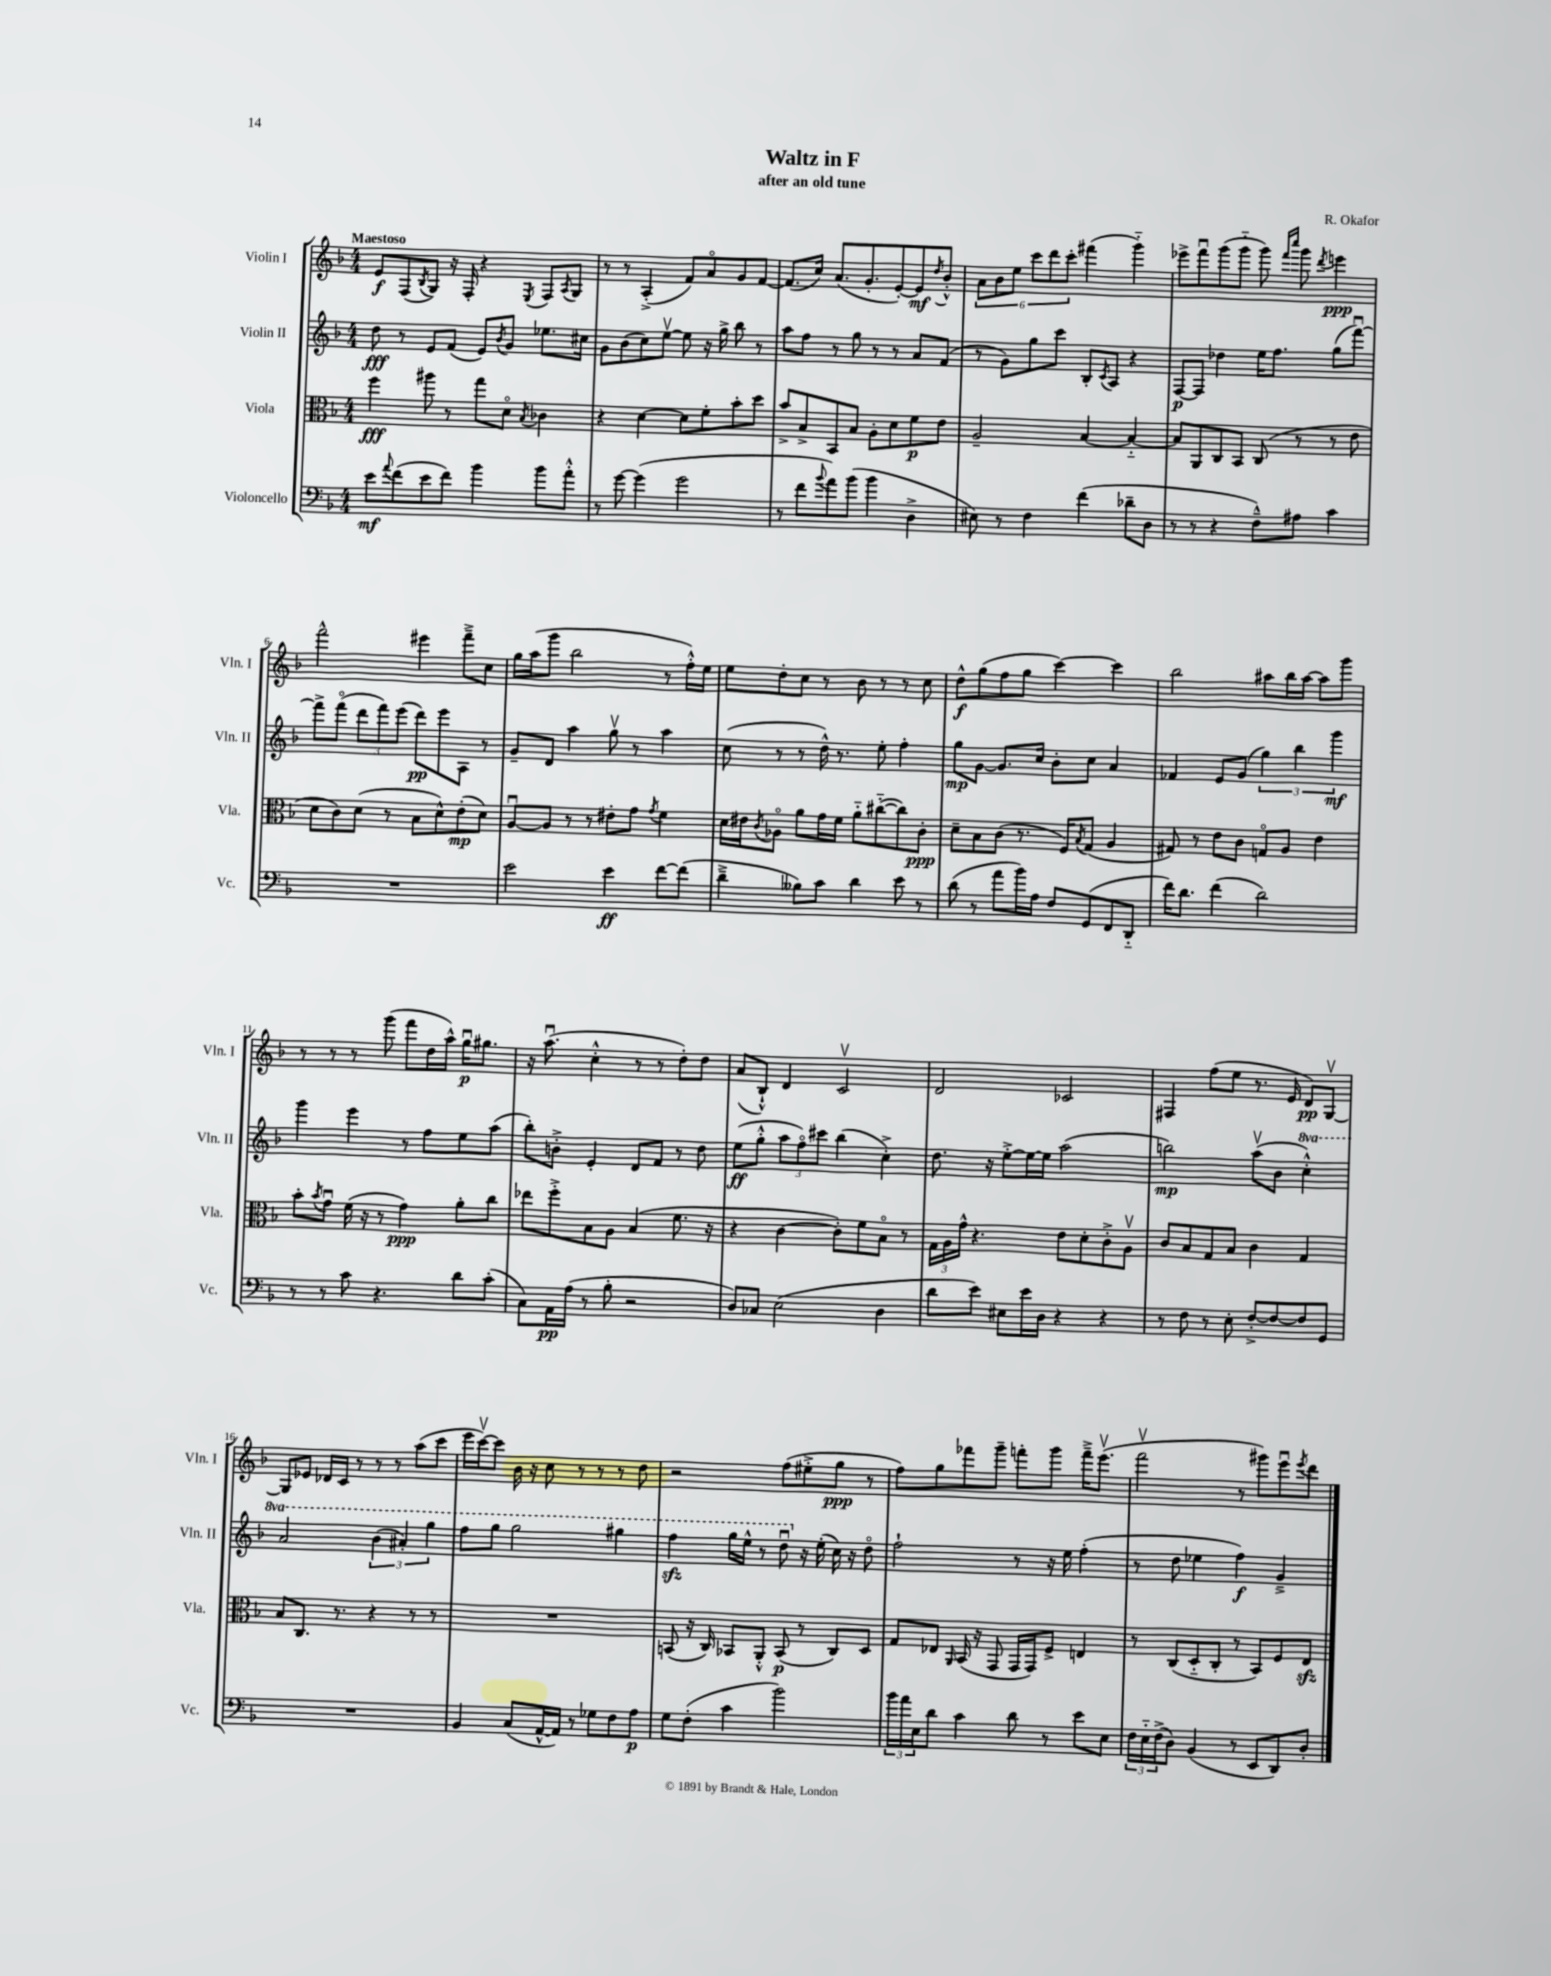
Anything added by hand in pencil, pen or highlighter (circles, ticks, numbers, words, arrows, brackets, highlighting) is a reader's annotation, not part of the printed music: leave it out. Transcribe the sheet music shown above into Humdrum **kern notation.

**kern	**dynam	**kern	**dynam	**kern	**dynam	**kern	**dynam
*part4	*part4	*part3	*part3	*part2	*part2	*part1	*part1
*staff4	*staff4	*staff3	*staff3	*staff2	*staff2	*staff1	*staff1
*I"Violoncello	*	*I"Viola	*	*I"Violin II	*	*I"Violin I	*
*I'Vc.	*	*I'Vla.	*	*I'Vln. II	*	*I'Vln. I	*
*clefF4	*	*clefC3	*	*clefG2	*	*clefG2	*
*k[b-]	*	*k[b-]	*	*k[b-]	*	*k[b-]	*
*M4/4	*	*M4/4	*	*M4/4	*	*M4/4	*
=1	=1	=1	=1	=1	=1	=1	=1
!	!	!	!	!	!	!LO:TX:a:B:t=Maestoso	!
8e\L	mf	4ff\	fff	8dd\	fff	8e/L	f
8qqa/	.	.	.	.	.	.	.
(8f\	.	.	.	8r	.	(8F/	.
.	.	.	.	.	.	8qB-/	.
8e\	.	8aa#X\	.	8e/L	.	8G/J)	.
8f\J)	.	8r	.	(8f/J	.	16r	.
.	.	.	.	.	.	16F'/	.
4b-\	.	8gg\L	.	8e/L)	.	4r	.
.	.	.	.	8qb-/	.	.	.
.	.	8d\J	.	8g/J	.	.	.
.	.	8qB-/	.	.	.	8qE/	.
8b-\L	.	4c-X\	.	8.ee-X\L	.	8F/L	.
.	.	.	.	.	.	8qA/	.
8a'^^\J	.	.	.	.	.	8G/J	.
.	.	.	.	16cc#X\Jk	.	.	.
=2	=2	=2	=2	=2	=2	=2	=2
8r	.	4r	.	8g\L	.	8r	.
[8g\	.	.	.	(8b-\	.	8r	.
(4g\]	.	[4d\	.	8cc\)	.	(4A'^/	.
.	.	.	.	[8eev\J	.	.	.
2g\	.	8d\L]	.	8ee\]	.	8f/L)	.
.	.	8f'\	.	16r	.	8a/	.
.	.	.	.	16gg^\	.	.	.
.	.	8b-'\	.	8bb-\	.	8g/	.
.	.	8dd\J	.	8r	.	[8f/J	.
=3	=3	=3	=3	=3	=3	=3	=3
8r	.	8b-^/L	.	8aa\L	.	(8.f/L]	.
8f\L	.	8B-^/	.	8ff\J	.	.	.
.	.	.	.	.	.	16cc/Jk)	.
8qqb-/	.	.	.	.	.	.	.
8a\)	.	8BB-/	.	8r	.	(8.a/L	.
(8b-\J	.	8B-/J	.	8gg\	.	.	.
.	.	.	.	.	.	8.g'/	.
4b-\	.	8A'\L	.	8r	.	.	.
.	.	8d\	.	8r	.	[8e'/)	.
4D^\	.	8f\	p	8a/L	.	8e/]	mf
.	.	.	.	.	.	8qdd/	.
.	.	8e\J	.	(8f/J	.	8b-'^^/J	.
=4	=4	=4	=4	=4	=4	=4	=4
8E#X\)	.	2A~/	.	8r	.	12a\L	.
.	.	.	.	.	.	12b-\	.
8r	.	.	.	8g\L)	.	.	.
.	.	.	.	.	.	12ee\J	.
4F\	.	.	.	8gg\	.	12ccc\L	.
.	.	.	.	.	.	12ddd\	.
.	.	.	.	8ccc\J	.	.	.
.	.	.	.	.	.	12ccc'\J	.
(4f\	.	[4B-/	.	8B-'/L	.	(4fff#X\	.
.	.	.	.	8qc/	.	.	.
.	.	.	.	8A/J	.	.	.
8d-X~\L	.	4B-/_	.	4r	.	4ggg\)	.
8D\J	.	.	.	.	.	.	.
=5	=5	=5	=5	=5	=5	=5	=5
8r	.	8B-/L]	.	[8F/L	p	8eee-X^\L	.
8r	.	8AA/	.	8F/J]	.	8fffu\	.
4r	.	8C/	.	4dd-X\	.	(8ggg\	.
.	.	8BB-/J	.	.	.	8ggg\J	.
8F~^^\L)	.	(8C/	.	16ee\KL	.	8ggg\)	.
.	.	.	.	8.ff\J	.	.	.
.	.	.	.	.	.	16qqfff/LL	.
.	.	.	.	.	.	16qqcccc/JJ	.
8A#X\J	.	8r	.	.	.	8ggg\	.
.	.	.	.	.	.	8qddd/	.
4c\	.	8r	.	(8gg\L	.	4eeen\	ppp
.	.	8e\	.	[8fffu\J)	.	.	.
!!LO:LB:g=z
=6	=6	=6	=6	=6	=6	=6	=6
1r	.	8d\L	.	8fff^\L]	.	2fff^^\	.
.	.	8c\)	.	(8fff\J	.	.	.
.	.	(8d\J	.	12ddd\L	.	.	.
.	.	.	.	12fff\)	.	.	.
.	.	8r	.	.	.	.	.
.	.	.	.	(12eee\J	.	.	.
.	.	8B-\L	.	8ddd\L)	pp	4eee#X\	.
.	.	8d^^\)	.	8eee\	.	.	.
.	.	(8e'\	mp	8A\J	.	8fff~^\L	.
.	.	8d\J)	.	8r	.	8cc\J	.
=7	=7	=7	=7	=7	=7	=7	=7
2e\	.	[8Au/L	.	8g~/L	.	16gg\LL	.
.	.	.	.	.	.	(16aa\J	.
.	.	8A/J]	.	8d/J	.	8ggg\J	.
.	.	8r	.	4aa\	.	2bb-\	.
.	.	8r	.	.	.	.	.
4e\	ff	8e#X'\L	.	8ggv\	.	.	.
.	.	8g\J	.	8r	.	.	.
.	.	8qg/	.	.	.	.	.
[8f\L	.	4f\	.	4aa\	.	8r	.
(8f\J]	.	.	.	.	.	16ff'^^\LL)	.
.	.	.	.	.	.	16ee\JJ	.
=8	=8	=8	=8	=8	=8	=8	=8
4d~^\	.	16d\LL	.	(8cc\	.	8ee\L	.
.	.	16e#X\J	.	.	.	.	.
.	.	8qc/	.	.	.	.	.
.	.	8A-X\J	.	8r	.	8dd'\	.
8B--X\L)	.	8a\L	.	8r	.	8cc\J	.
8c\J	.	16g\L	.	16dd^^\)	.	8r	.
.	.	16f\JJ	.	8.r	.	.	.
4d\	.	8a\L	.	.	.	8b-\	.
.	.	([8cc#X\	.	8ee'\	.	8r	.
8e\	.	8cc#\])	.	4ff'\	.	8r	.
8r	.	8c'\J	ppp	.	.	8cc\	.
=9	=9	=9	=9	=9	=9	=9	=9
(8d\	.	8d~\L	.	8gg\L	mp	8dd^^\L	f
8r	.	8B-\	.	[8g\J	.	(8gg\	.
8a\L	.	(8c\J	.	8.g/L]	.	8ff\	.
16b-\L)	.	8.r	.	.	.	8gg\J	.
16A\JJ	.	.	.	16cc/Jk	.	.	.
8F/L	.	.	.	8b-'\L	.	[4ccc\)	.
.	.	16F/KL)	.	.	.	.	.
.	.	8qB-/	.	.	.	.	.
(8GG/	.	(8G/J	.	8cc\J	.	.	.
8FF/	.	4A/	.	4a/	.	4ccc\]	.
8DD/J	.	.	.	.	.	.	.
=10	=10	=10	=10	=10	=10	=10	=10
16f\KL)	.	8G#X/)	.	4f-X/	.	2bb-\	.
8.d\J	.	.	.	.	.	.	.
.	.	8r	.	.	.	.	.
(4f\	.	8e\L	.	8e/L	.	.	.
.	.	8c\J	.	(8g/J	.	.	.
2d\)	.	8Gn/L	.	6gg\)	.	8aa#X\L	.
.	.	8A/J	.	.	.	16bb-\L	.
.	.	.	.	6bb-\	.	.	.
.	.	.	.	.	.	[16aa#\JJ	.
.	.	4e\	.	.	.	8aa#\L]	.
.	.	.	.	6ggg\	mf	.	.
.	.	.	.	.	.	8ggg\J	.
!!LO:LB:g=z
=11	=11	=11	=11	=11	=11	=11	=11
8r	.	8b-'\L	.	4ggg\	.	8r	.
.	.	8qb-/	.	.	.	.	.
8r	.	8gu\J	.	.	.	8r	.
8c\	.	(16f\	.	4eee\	.	8r	.
.	.	16r	.	.	.	.	.
4.r	.	8r	.	.	.	(8ggg\	.
.	.	4g\)	ppp	8r	.	8fff\L	.
.	.	.	.	8ff\L	.	16dd\L	.
.	.	.	.	.	.	16aa^^\JJ)	.
8d\L	.	8a'\L	.	8ee\	.	16ggu\KL	p
.	.	.	.	.	.	8.gg#X\J	.
(8c'\J	.	8cc\J	.	(8aa\J	.	.	.
=12	=12	=12	=12	=12	=12	=12	=12
8C\L)	.	8ee-X\L	.	8bb-'\L)	.	16r	.
.	.	.	.	.	.	(8.aau\	.
16AA\L	pp	8ff'^\	.	8bn'^\J	.	.	.
(16A\JJ	.	.	.	.	.	.	.
8r	.	8B-\	.	4e'/	.	4cc'^^\	.
8B-'\	.	8A\J	.	.	.	.	.
2r	.	(4B-/	.	8d/L	.	8r	.
.	.	.	.	8f/J	.	8r	.
.	.	8.f\	.	8r	.	8dd'\L)	.
.	.	.	.	8dd\	.	8dd\J	.
.	.	16r	.	.	.	.	.
=13	=13	=13	=13	=13	=13	=13	=13
8D/L)	.	4r	.	(8ee\L	ff	(8a/L	.
8C-X/J	.	.	.	8gg'^^\J	.	8B-`^^/J)	.
(2E\	.	[4c\	.	12aa\L	.	4d/	.
.	.	.	.	12ff\)	.	.	.
.	.	.	.	12ccc#X\J	.	.	.
.	.	8c'\L])	.	(4bb-\	.	2cv/	.
.	.	8f\	.	.	.	.	.
4D\	.	8B-\J	.	4cc'^\)	.	.	.
.	.	8r	.	.	.	.	.
=14	=14	=14	=14	=14	=14	=14	=14
8d\L	.	24G\LL	.	8.dd\	.	2d/	.
.	.	24A\	.	.	.	.	.
.	.	24g^^\JJ	.	.	.	.	.
8e\J)	.	4.r	.	.	.	.	.
.	.	.	.	16r	.	.	.
8E#X\L	.	.	.	[8ee'^\L	.	.	.
16e\L	.	.	.	16ee\L_	.	.	.
16D\JJ	.	.	.	16ee\JJ]	.	.	.
4r	.	8e\L	.	(2aa\	.	2c-X/	.
.	.	8d'\	.	.	.	.	.
4r	.	8c'^\	.	.	.	.	.
.	.	8Av\J	.	.	.	.	.
=15	=15	=15	=15	=15	=15	=15	=15
8r	.	8c/L	.	2bbn\)	mp	4F#X/	.
8F\	.	8B-/	.	.	.	.	.
8r	.	8G/	.	.	.	(8ff\L	.
8E'\	.	8B-/J	.	.	.	8ee\J	.
[8F'^/L	.	4c\	.	(8aav\L	.	8.r	.
8F/_	.	.	.	8b-\J	.	.	.
.	.	.	.	.	.	16e/	.
*	*	*	*	*8va	*	*	*
8F/]	.	4G/	.	4ccc'^^\)	.	8d/L)	pp
8GG/J	.	.	.	.	.	[8Gv/J	.
!!LO:LB:g=z
=16	=16	=16	=16	=16	=16	=16	=16
1r	.	8B-/L	.	2aa/	.	8G/L]	.
.	.	8.C/J	.	.	.	8e-X/J	.
.	.	.	.	.	.	16d-X/LL	.
.	.	8.r	.	.	.	16c/JJ	.
.	.	.	.	.	.	8r	.
.	.	4r	.	(6bb-\	.	8r	.
.	.	.	.	.	.	8r	.
.	.	.	.	6aa#X'/)	.	.	.
.	.	8r	.	.	.	(8aa\L	.
.	.	.	.	6ggg\	.	.	.
.	.	8r	.	.	.	8ccc\J	.
=17	=17	=17	=17	=17	=17	=17	=17
4BB-/	.	1r	.	8fff\L	.	16eee\LL	.
.	.	.	.	.	.	[16cccv\J)	.
.	.	.	.	8ggg\J	.	8ccc\J]	.
(8C/L	.	.	.	2ggg\	.	16b-\	.
.	.	.	.	.	.	16r	.
[16AA^^/L	.	.	.	.	.	8cc\	.
16AA/JJ])	.	.	.	.	.	.	.
8r	.	.	.	.	.	8r	.
8G-X\L	.	.	.	.	.	8r	.
8F\	.	.	.	4ggg#X\	.	8r	.
8A\J	p	.	.	.	.	8dd\	.
=18	=18	=18	=18	=18	=18	=18	=18
8G\L	.	(8BBn/	.	4fffzz\	.	2r	.
(8F'\J	.	16r	.	.	.	.	.
.	.	16C/)	.	.	.	.	.
4c\	.	8BB-X/L	.	16ggg\LL	.	.	.
.	.	.	.	16eee^^\JJ	.	.	.
.	.	8AA'^^/J	.	8r	.	.	.
2b-\)	.	(8BB-/	p	8dddu\	.	(8ff\L	.
*	*	*	*	*X8va	*	*	*
.	.	8r	.	16r	.	8ee#X'^\	.
.	.	.	.	(16ee'\	.	.	.
.	.	8C/L)	.	16cc\)	.	8gg\J	ppp
.	.	.	.	16r	.	.	.
.	.	8D/J	.	8dd\	.	8r	.
=19	=19	=19	=19	=19	=19	=19	=19
24b-\LL	.	8G/L	.	2ff`\	.	8ff\L)	.
24a\	.	.	.	.	.	.	.
24E\J	.	.	.	.	.	.	.
8d\J	.	8E-X/J	.	.	.	8gg\	.
.	.	16qqAA/	.	.	.	.	.
4c\	.	(16BB-/	.	.	.	8fff-X\	.
.	.	16r	.	.	.	.	.
.	.	8GG/	.	.	.	8ggg~\J	.
8d\	.	16GG/LL	.	8r	.	8fffn'\L	.
.	.	16GG/J)	.	.	.	.	.
8r	.	8F^/J	.	16r	.	8ggg\J	.
.	.	.	.	16ee\	.	.	.
8e\L	.	4En/	.	(4ff'\	.	16fff~^\KL	.
.	.	.	.	.	.	(8.eeev\J	.
8E\J	.	.	.	.	.	.	.
=20	=20	=20	=20	=20	=20	=20	=20
24F\LL	.	8r	.	8r	.	2fffv\	.
24E\	.	.	.	.	.	.	.
(24F^\J	.	.	.	.	.	.	.
8D\J)	.	(8C/L	.	8dd\	.	.	.
(4BB-/	.	8D/	.	4ee-X\	.	.	.
.	.	8C'/J	.	.	.	.	.
8r	.	8r	.	4ff\)	f	8r	.
8EE/L	.	8BB-/L)	.	.	.	8ggg#X\L)	.
8DD/)	.	8F/	.	4g~^/	.	8eeeu\	.
.	.	.	.	.	.	8qeee/	.
8D'/J	.	8Ezz/J	.	.	.	8ddd\J	.
==	==	==	==	==	==	==	==
*-	*-	*-	*-	*-	*-	*-	*-
